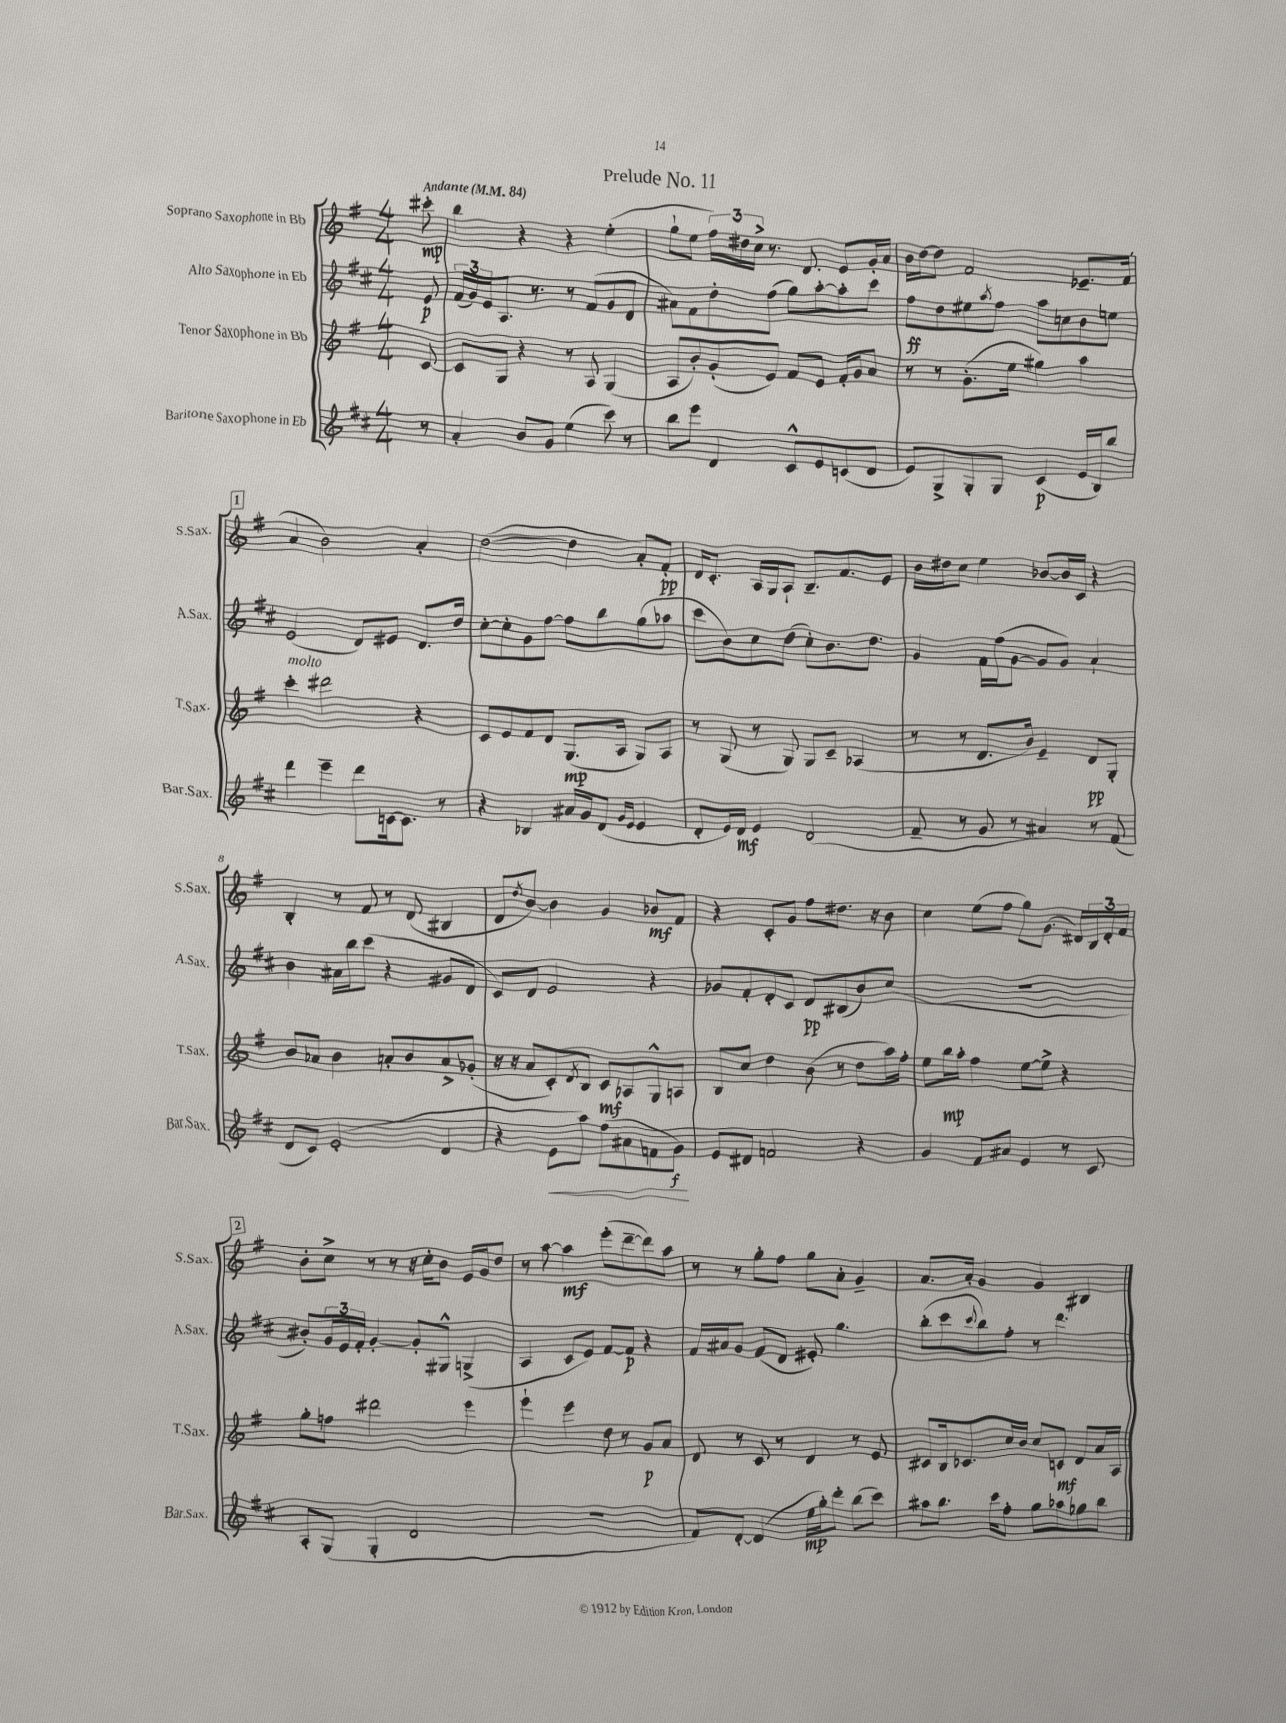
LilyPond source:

\header { title = "Prelude No. 11" }
<<
\new StaffGroup <<
\new Staff = "s0" \with { instrumentName = "Soprano Saxophone in Bb" shortInstrumentName = "S.Sax." } {
    \clef treble \key g \major \numericTimeSignature \time 4/4 \partial 8 \tempo "Andante" 4 = 84
    cis'''8-.\mp |
    b''4 r4 r4 e''4-.( |
    g''8-! e''8 \tuplet 3/2 { fis''16) dis''16 c''16-> } r8. d'8. e'8 g'16-. a'16 |
    b'16 d''16~ d''8 fis'2 ees'8.-- fis'16( |
    \mark \markup { \box "1" } a'4 b'2) a'4-. |
    d''2~( d''4 a'8-.) fis'8-.\pp |
    d'16 c'8.-. a16 g16 a8-! b8.-- fis'8. e'8 |
    b'16 dis''16 c''8 e''4 bes'8~ bes'16 c'16 r4 |
    b4-. r8 fis'8 r8 d'8( bis4 |
    d'8 \acciaccatura { d''8 } b'8~) b'4 g'4 bes'8\mf fis'8 |
    r4 c'8-. g'8 fis''8 dis''8. r16 b'8 |
    c''4 e''8( fis''8 g''8) g'8.( dis'16) \tuplet 3/2 { b16 dis'16-. fis'16 } |
    \mark \markup { \box "2" } b'8-. c''8-> r8 r8 r16 c''16-. b'8 e'16 g'16 d''8 |
    r8 a''8~ a''4\mf e'''8-.( d'''8~-- d'''8) a''8 |
    r8 r8 g''8-. fis''8 g''8 a'8-. g'4-- |
    a'8. a'16-. g'4 g'4 bis4 \bar "|." |
}
\new Staff = "s1" \with { instrumentName = "Alto Saxophone in Eb" shortInstrumentName = "A.Sax." } {
    \clef treble \key d \major \numericTimeSignature \time 4/4 \partial 8
    e'8\p |
    \tuplet 3/2 { fis'16( g'16) e'16 } a8. r8. r8 fis'8( g'8 d'8 |
    ais'8) fis'8 d''8-. fis''8( g''8) a''8~-. a''8-. cis'''8 |
    fis''8\ff d''8 eis''8 \acciaccatura { a''8 } fis''8 a''8 c''8 b'8 e''8 |
    \mark \markup { \box "1" } e'2( d'8) eis'8 d'8. d''16 |
    cis''8~-. cis''8-. g'8 fis''8~ fis''8 b''8 g''8( aes''8 |
    cis'''8 b'8) cis''8 d''8( cis''8-.) b'8. d''8. |
    g'4 fis'16 fis''16( g'8~ g'8 g'8) a'4-! |
    b'4 ais'16 b''16 cis'''8( r4 gis'8 d'8 |
    cis'8) d'8 e'2 r4 |
    ges'8 fis'8-. d'8-. cis'8 d'8\pp bis8( b'8) cis''8( |
    R1 |
    \mark \markup { \box "2" } bis'8-.) \tuplet 3/2 { g'16 e'16 fis'16-. } g'4~-. g'8-. gis8-^ g4->( |
    a4 cis'8 e'8) fis'8~ fis'8\p r4 |
    fis'16 ais'16 g'8 fis'8( d'8 eis'8-.) g''4. |
    b''8-.( cis'''8 \appoggiatura { cis'''8 } b''8) fis''8-. r8 d'''4. \bar "|." |
}
\new Staff = "s2" \with { instrumentName = "Tenor Saxophone in Bb" shortInstrumentName = "T.Sax." } {
    \clef treble \key g \major \numericTimeSignature \time 4/4 \partial 8
    c'8~ |
    c'8 g8 r4 r8 a8 g4( |
    a8 b'8-.) g'8-.( e'8) fis'8 e'8 fis'16-. g'16 a'8 |
    r8 r8 g'8.-.( e''16 gis''4) a''4 |
    \mark \markup { \box "1" } c'''4-.^\markup { \italic "molto" } dis'''2 r4 |
    c'8 e'8 fis'8 d'8 g8.\mp( a16 g8) a8 |
    r8 g8( r8 g8) g8 c'8-- aes4( |
    r8 r8 d'8. b'16) e'4-- d'8\pp g8-. |
    b'8 aes'8 b'4 a'8-. b'8 a'8-> ges'8-.( |
    r16 r16 a'8 c'8-.) \acciaccatura { d'8 } b8 c'8\mf aes8 g8-^ a8 |
    b8 c''8 d''4 b'8( r8 d''8 a''16) fis''16-. |
    e''8 b''16\mp a''16-. fis''4 e''8~ e''8-> r4 |
    \mark \markup { \box "2" } g''8-. f''8 dis'''2 e'''4 |
    e'''4-! e'''4 d''8 r8 g'8\p a'8 |
    d'8 r8 c'8 r8 d'4 r8 e'8 |
    cis'8 b16 ces'8. c''16 b'16 c''8 c'8\mf d'8 a'16 a16 \bar "|." |
}
\new Staff = "s3" \with { instrumentName = "Baritone Saxophone in Eb" shortInstrumentName = "Bar.Sax." } {
    \clef treble \key d \major \numericTimeSignature \time 4/4 \partial 8
    r8 |
    a'4-. b'8 g'8 e''4( cis'''8) r8 |
    b''8 e'''8 d'4 cis'8-^ e'8 c'8( d'8 |
    e'8) g8-> g8-. g8 cis'4\p( e'16 b16) b''8 |
    \mark \markup { \box "1" } d'''4 e'''4-- d'''8 c'16~ c'8. r8 |
    r4 bes4 ais'16 g'16 d'8( \grace { g'16 e'16 } e'4 |
    d'8-. e'16) d'16\mf e'4 d'2( |
    fis'8-- r8 g'8 r8 ais'4) r8 fis'8( |
    d'8 cis'8) e'2-.( d'4 |
    r4 e'8\< a''8) fis''8( ais'8 f'8 g'8\f\!) |
    e'8 dis'8 f'2 r4 |
    g'4 fis'8 ais'8 e'4 r8 cis'8 |
    \mark \markup { \box "2" } a8-. g8( g4-. d'2 |
    R1 |
    fis'8) d'8~-. d'4( e''16\mp g''16-.) d'''8-. b''8( cis'''8) |
    ais''8 b''8. cis'''16 fis''8-. g''8 aes''8 ges''8 b''8 \bar "|." |
}
>>
>>
